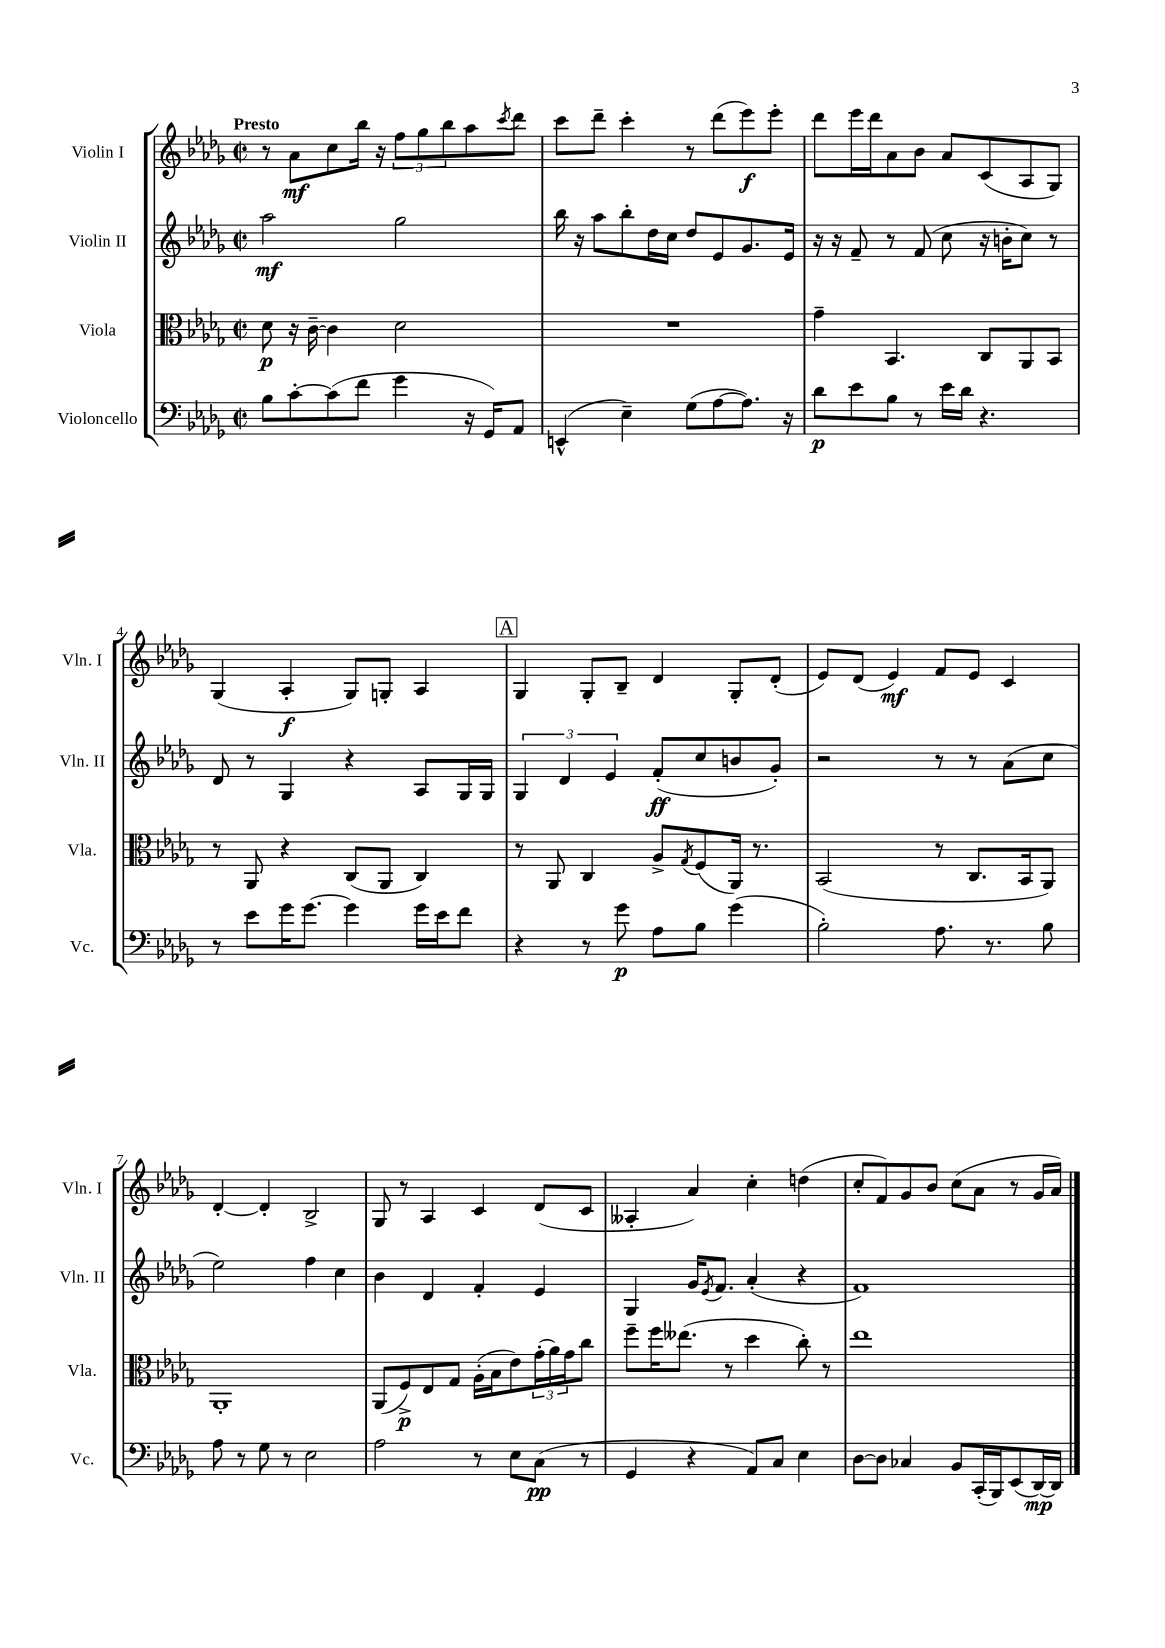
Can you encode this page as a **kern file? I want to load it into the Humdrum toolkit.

**kern	**kern	**kern	**kern
*staff4	*staff3	*staff2	*staff1
*clefF4	*clefC3	*clefG2	*clefG2
*k[b-e-a-d-g-]	*k[b-e-a-d-g-]	*k[b-e-a-d-g-]	*k[b-e-a-d-g-]
*M2/2	*M2/2	*M2/2	*M2/2
*met(c|)	*met(c|)	*met(c|)	*met(c|)
8B-	8d-	2aa-	8r
[8c'	16r	.	8a-
.	[16c~	.	.
(8c]	4c]	.	8cc
8f	.	.	16bb-
.	.	.	16r
4g-	2d-	2gg-	12ff
.	.	.	12gg-
.	.	.	12bb-
16r	.	.	8aa-
16GG-)	.	.	.
.	.	.	8qccc
8AA-	.	.	8ddd-
=	=	=	=
(4EE^^	1r	16bb-	8ccc
.	.	16r	.
.	.	8aa-	8ddd-~
4E-~)	.	8bb-'	4ccc'
.	.	16dd-	.
.	.	16cc	.
(8G-	.	8dd-	8r
[8A-	.	8e-	(8ddd-
8.A-])	.	8.g-	8eee-)
.	.	.	8eee-'
16r	.	16e-	.
=	=	=	=
8d-	4g-~	16r	8ddd-
.	.	16r	.
8e-	.	8f~	16eee-
.	.	.	16ddd-
8B-	4.BB-	8r	8a-
8r	.	(8f	8b-
16e-	.	8cc	8a-
16d-	.	.	.
4.r	8C	16r	(8c
.	.	16b'	.
.	8AA-	8cc)	8A-
.	8BB-	8r	8G-)
=	=	=	=
8r	8r	8d-	(4G-
8e-	8AA-	8r	.
16g-	4r	4G-	4A-'
[8.g-	.	.	.
4g-]	(8C	4r	8G-)
.	8AA-	.	8G'
16g-	4C)	8A-	4A-
16e-	.	.	.
8f	.	16G-	.
.	.	16G-	.
=	=	=	=
4r	8r	6G-	4G-
.	8AA-	.	.
.	.	6d-	.
8r	4C	.	8G-'
.	.	6e-	.
8g-	.	.	8B-~
8A-	8A-^	(8f'	4d-
.	8qG-	.	.
8B-	(8F	8cc	.
(4g-	16AA-)	8b	8G-'
.	8.r	.	.
.	.	8g-')	(8d-'
=	=	=	=
2B-')	(2BB-	2r	8e-)
.	.	.	(8d-
.	.	.	4e-)
8.A-	8r	8r	8f
.	8.C	8r	8e-
8.r	.	.	.
.	.	(8a-	4c
.	16BB-	.	.
8B-	8AA-)	8cc	.
=	=	=	=
8A-	1AA-'	2ee-)	[4d-'
8r	.	.	.
8G-	.	.	4d-']
8r	.	.	.
2E-	.	4ff	2B-^
.	.	4cc	.
=	=	=	=
2A-	(8AA-	4b-	8G-
.	8F^)	.	8r
.	8E-	4d-	4A-
.	8G-	.	.
8r	(16A-'	4f'	4c
.	16B-	.	.
8E-	8e-)	.	.
(8C	(24g-'	4e-	(8d-
.	24a-)	.	.
.	24g-	.	.
8r	8cc	.	8c
=	=	=	=
4GG-	8ff~	4G-	4A--'
.	16ff	.	.
.	(8.ee--	.	.
4r	.	16g-	4a-)
.	.	8qe-	.
.	.	8.f	.
.	8r	.	.
8AA-)	4dd-	(4a-'	4cc'
8C	.	.	.
4E-	8cc')	4r	(4dd
.	8r	.	.
=	=	=	=
[8D-	1ee-	1f)	8cc'
8D-]	.	.	8f)
4C-	.	.	8g-
.	.	.	8b-
8BB-	.	.	(8cc
(16CC'	.	.	8a-
16BBB-)	.	.	.
(8EE-	.	.	8r
[16DD-)	.	.	16g-
16DD-]	.	.	16a-)
==	==	==	==
*-	*-	*-	*-
